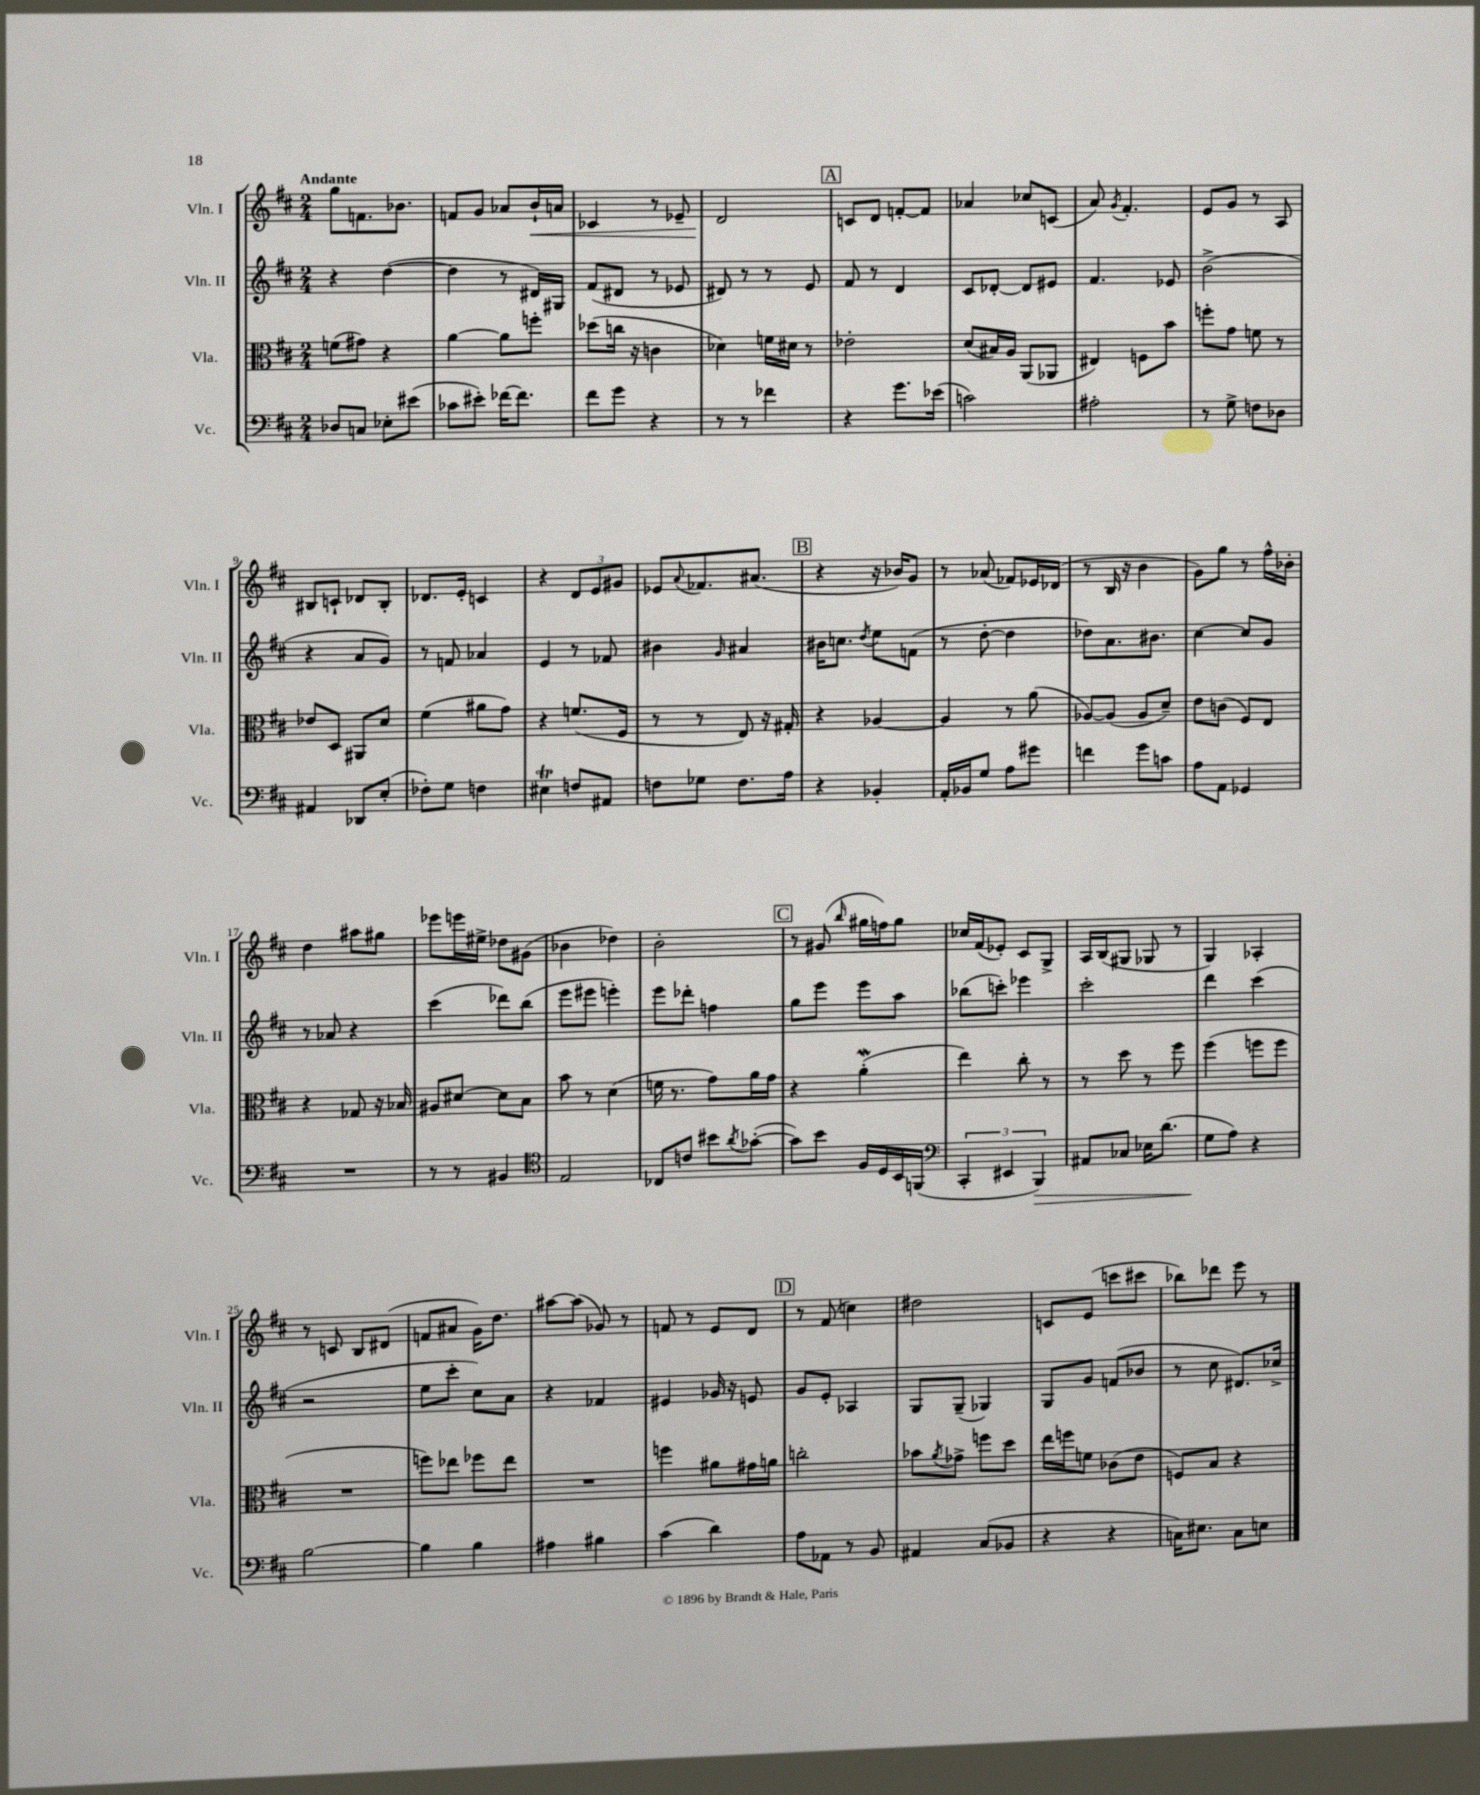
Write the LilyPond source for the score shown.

<<
\new StaffGroup <<
\new Staff = "s0" \with { instrumentName = "Vln. I" shortInstrumentName = "Vln. I" } {
    \clef treble \key d \major \numericTimeSignature \time 2/4 \tempo "Andante"
    g''8 f'8. bes'8. |
    f'8 g'8 aes'8 b'16-!\< a'16 |
    ces'4 r8 ees'8-- |
    d'2\! |
    \mark \markup { \box "A" } c'8 d'8 f'8~-. f'8 |
    aes'4 ces''8 c'8( |
    a'8) \acciaccatura { g'8 } fis'4.-. |
    e'8 g'8 r8 a8 |
    bis8 c'8-! des'8 bis8-. |
    des'8. e'16-. c'4 |
    r4 \tuplet 3/2 { d'8 e'8 gis'8 } |
    ees'8 \appoggiatura { a'8 } fes'8. ais'8.( |
    \mark \markup { \box "B" } r4 r16 bes'16) g'8 |
    r8 aes'8( fes'8) ees'16 des'16( |
    r8 b16 r16 b'4 |
    g'8) g''8 r8 fis''16-^ bes'16-. |
    d''4 ais''8 gis''8 |
    ees'''8 e'''16 eis''16-> des''8 gis'8( |
    bes'4 des''4) |
    b'2-. |
    \mark \markup { \box "C" } r8 gis'8( \grace { b''16 } gis''16 f''16) gis''8 |
    ces''16 fis'16( ees'8-.) cis'8 g8-> |
    a16 b16( gis8 ges8 r8 |
    g4) aes4-. |
    r8 c'8 b8 dis'8( |
    f'8 ais'8 g'16) d''8. |
    ais''8~ ais''8( ges'8) r8 |
    f'8 r8 e'8 d'8 |
    \mark \markup { \box "D" } r8 fis'8( c''4) |
    dis''2 |
    c'8 e'8( c'''8 cis'''8 |
    bes''8) des'''8 e'''8 r8 \bar "|." |
}
\new Staff = "s1" \with { instrumentName = "Vln. II" shortInstrumentName = "Vln. II" } {
    \clef treble \key d \major \numericTimeSignature \time 2/4
    r4 d''4~( |
    d''4 r8 dis'16) gis16 |
    fis'8( dis'8 r8 ees'8 |
    dis'8) r8 r8 e'8 |
    \mark \markup { \box "A" } fis'8 r8 d'4 |
    cis'8 des'8~-. des'8 eis'8 |
    fis'4. ees'8 |
    b'2->( |
    r4 a'8 g'8) |
    r8 f'8 aes'4 |
    e'4 r8 fes'8 |
    bis'4 \grace { g'16 } ais'4 |
    \mark \markup { \box "B" } bis'16 c''8. \acciaccatura { d''8 } e''8 f'8( |
    r8 d''8~-. d''4 |
    des''8) a'8. bis'8. |
    cis''4~ cis''8 g'8 |
    r8 aes'8 r4 |
    cis'''4( des'''8) b''8( |
    e'''8 eis'''8 e'''4-.) |
    e'''8 des'''8-. f''4 |
    \mark \markup { \box "C" } g''8 e'''8 e'''8 a''8 |
    bes''8( c'''8-.) ees'''4 |
    cis'''2-. |
    d'''4 cis'''4( |
    r2 |
    e''8 cis'''8-. cis''8) a'8 |
    r4 fes'4 |
    eis'4 ges'16 r16 e'8 |
    \mark \markup { \box "D" } g'8 e'8-. aes4 |
    g8 g8--( ges4) |
    g8 g'8 f'8( bes'8 |
    r8 cis''8 dis'8.) ces''16-> \bar "|." |
}
\new Staff = "s2" \with { instrumentName = "Vla." shortInstrumentName = "Vla." } {
    \clef alto \key d \major \numericTimeSignature \time 2/4
    f'8( gis'8) r4 |
    a'4~ a'8 f''8-. |
    des''8( c''16 r16 c'4 |
    des'4) f'16 dis'16 r8 |
    \mark \markup { \box "A" } ees'2-. |
    d'8( bis16) a16 a,8( aes,8 |
    eis4) f8 b'8 |
    f''8-. g'8 f'8 r8 |
    ees'8 d8 ais,8 d'8 |
    fis'4( ais'8 g'8) |
    r4 f'8.( fis16 |
    r8 r8 e8) r16 gis16-. |
    \mark \markup { \box "B" } r4 aes4~ |
    aes4 r8 a'8( |
    aes8~) aes8( aes8 d'8--) |
    e'8 c'8( fis8) e8 |
    r4 ges8 r16 bes16 |
    ais8 dis'8~ dis'8 b8 |
    b'8 r8 d'4( |
    f'16 r8. g'8) a'16 g'16 |
    \mark \markup { \box "C" } r4 a'4-.\mordent( |
    e''4) cis''8-. r8 |
    r8 d''8 r8 fis''8 |
    fis''4( f''8 f''8 |
    R2 |
    f''8) ees''8 fes''8 ees''8 |
    R2 |
    f''4 ais'8 gis'16 a'16 |
    \mark \markup { \box "D" } c''2-. |
    bes'8 \acciaccatura { a'8 } ges'8-> f''8 d''8 |
    e''16 f''16 f'8 ces'8( e'8 |
    f8) b8 r4 \bar "|." |
}
\new Staff = "s3" \with { instrumentName = "Vc." shortInstrumentName = "Vc." } {
    \clef bass \key d \major \numericTimeSignature \time 2/4
    des8 c8 ees8-. eis'8( |
    ces'8 eis'8-.) fes'16~ fes'8. |
    fis'8 g'8 r4 |
    r8 r8 fes'4 |
    \mark \markup { \box "A" } r4 g'8. ees'16( |
    c'2) |
    ais2-. |
    r8 g8-> f8 des8 |
    ais,4 des,8 e8-.( |
    fes8-.) g8 f4 |
    eis4\trill f8 ais,8 |
    f8 ges8 f8. a16 |
    \mark \markup { \box "B" } r4 bes,4-. |
    a,16-. bes,16 g8 a8 gis'8 |
    f'4 g'8 c'8 |
    a8 a,8 ges,4 |
    R2 |
    r8 r8 bis,4 |
    \clef tenor e2 |
    ces8 c'8 bis'8 \acciaccatura { a'8 } ges'8~-.( |
    \mark \markup { \box "C" } ges'8) b'8 fis16 d16 b,16 f,16( |
    \clef bass \tuplet 3/2 { cis,4-. eis,4 b,,4\>) } |
    ais,8 ces8 ees16 d'8.( |
    g8\! a8) r4 |
    b2~ |
    b4 b4 |
    ais4 bis4 |
    cis'4( d'4) |
    \mark \markup { \box "D" } a8 aes,8 r8 b,8 |
    ais,4 cis8( bes,8 |
    r4 r4 |
    c16) eis8. c8 e8 \bar "|." |
}
>>
>>
